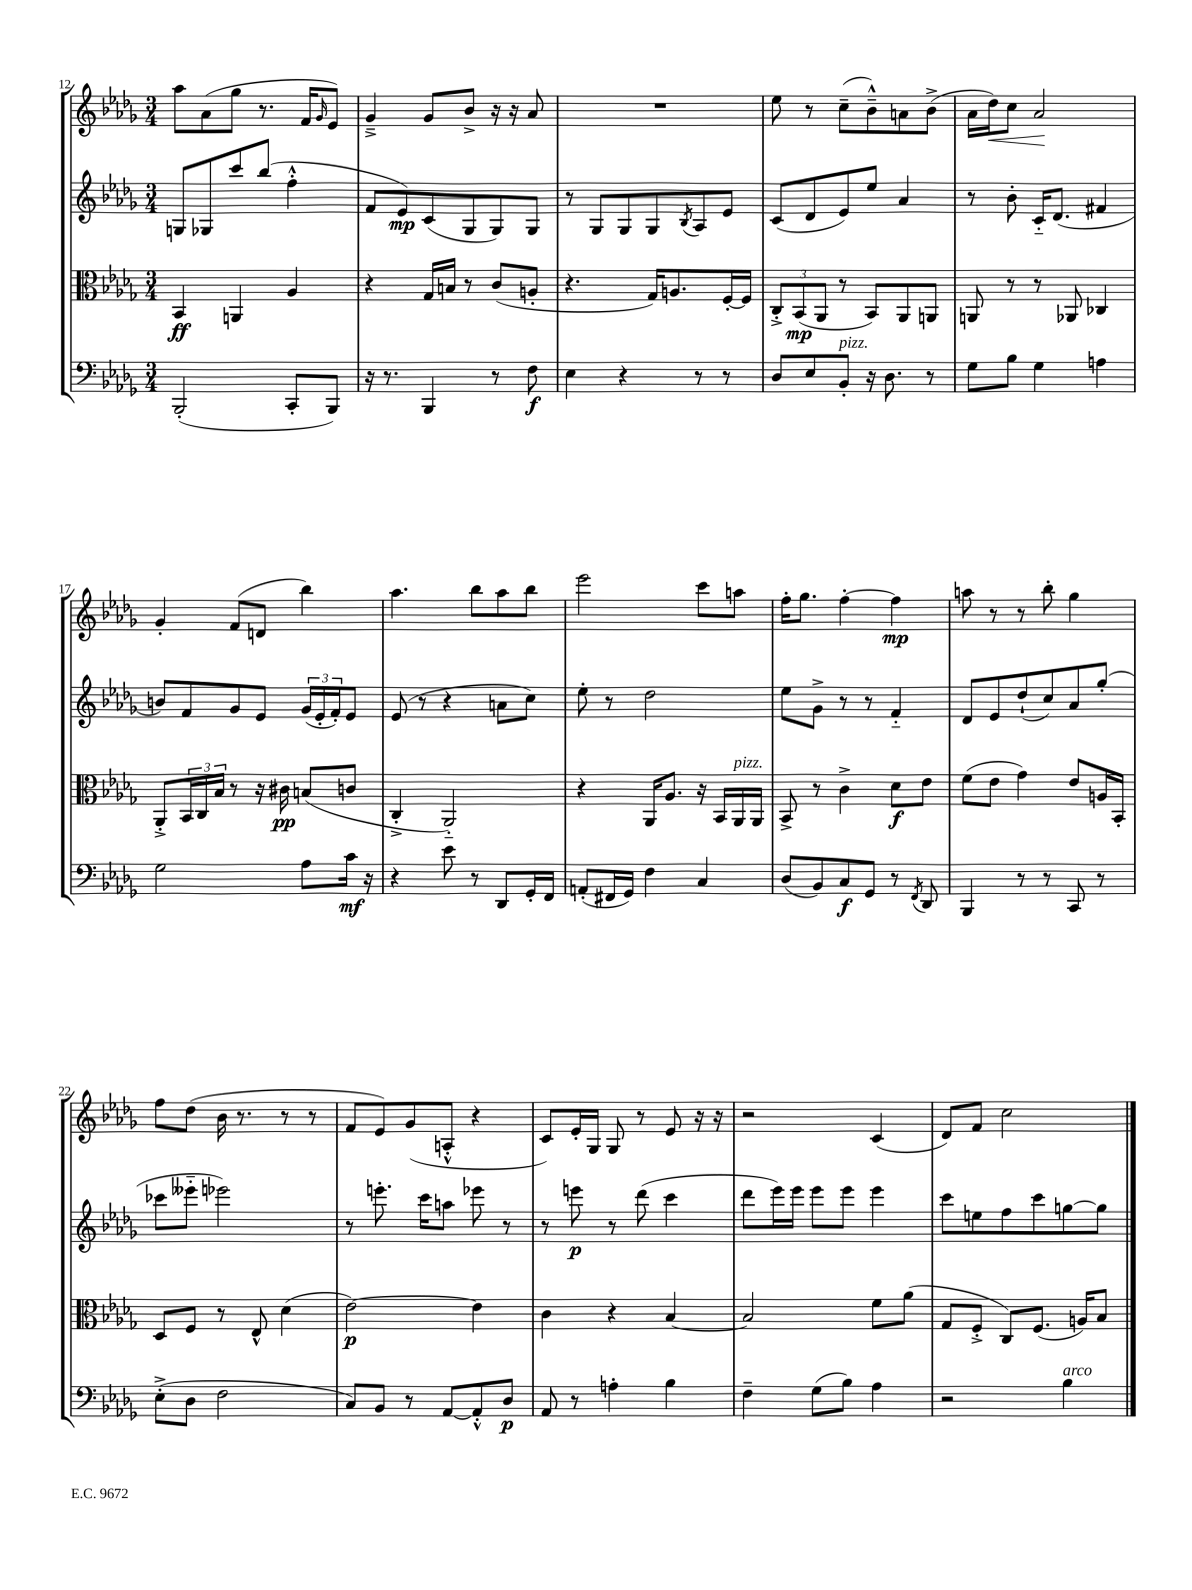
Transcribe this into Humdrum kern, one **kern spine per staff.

**kern	**kern	**kern	**kern
*staff4	*staff3	*staff2	*staff1
*clefF4	*clefC3	*clefG2	*clefG2
*k[b-e-a-d-g-]	*k[b-e-a-d-g-]	*k[b-e-a-d-g-]	*k[b-e-a-d-g-]
*M3/4	*M3/4	*M3/4	*M3/4
(2BBB-'/	4BB-/	8G/L	8aa-\L
.	.	8G-/	(8a-\
.	4AA/	8ccc/	8gg-\J
.	.	(8bb-/J	8.r
8CC'/L	4A-/	4ff'^^\	.
.	.	.	16f/LK
.	.	.	16qqg-/
8BBB-/J)	.	.	8e-/J)
=	=	=	=
16r	4r	8f/L	4g-~^/
8.r	.	.	.
.	.	8e-/)	.
4BBB-/	16G-/LL	(8c/	8g-/L
.	16B/JJ	.	.
.	8r	8G-/	8b-^/J
8r	(8c/L	8G-/)	16r
.	.	.	16r
8F\	8A'/J	8G-/J	8a-/
=	=	=	=
4E-\	4.r	8r	2.r
.	.	8G-/L	.
4r	.	8G-/	.
.	16G-/LK)	8G-/	.
.	8.A/	.	.
.	.	8qB-/	.
8r	.	8A-/	.
8r	[16F'/L	8e-/J	.
.	16F/]JJ	.	.
=	=	=	=
8D-/L	12C'^/L	(8c/L	8ee-\
.	(12BB-/	.	.
8E-/	.	8d-/	8r
.	12AA-/J	.	.
8BB-'/J	8r	8e-/)	(8cc~\L
16r	8BB-/L)	8ee-/J	8b-~^^\)
8.D-\	.	.	.
.	8AA-/	4a-/	8a\
8r	8AA/J	.	(8b-^\J
=	=	=	=
8G-\L	8AA/	8r	16a-\LL
.	.	.	16dd-\J)
8B-\J	8r	8b-'\	8cc\J
4G-\	8r	16c'~/LK	2a-/
.	.	(8.d-/J	.
.	8AA-/	.	.
4A\	4C-/	4f#/	.
=	=	=	=
2G-\	8AA-'^/L	8b/L)	4g-'/
.	24BB-/L	8f/	.
.	24C/	.	.
.	24B-/JJ	.	.
.	8r	8g-/	(8f/L
.	16r	8e-/J	8d/J
.	16c#\	.	.
8A-\L	(8B/L	(24g-/LL	4bb-\)
.	.	24e-'/	.
.	.	24f'/J)	.
16c\Jk	8c/J	8e-/J	.
16r	.	.	.
=	=	=	=
4r	4C'^/	(8e-/	4.aa-\
.	.	8r	.
8e-\	2AA-'~/)	4r	.
8r	.	.	8bb-\L
8DD-/L	.	8a\L	8aa-\
16GG-'/L	.	8cc\J)	8bb-\J
16FF/JJ	.	.	.
=	=	=	=
(8AA'/L	4r	8ee-'\	2eee-\
16FF#/L	.	8r	.
16GG-/JJ)	.	.	.
4F\	16AA-/LK	2dd-\	.
.	8.A-/J	.	.
4C/	16r	.	8ccc\L
.	16BB-/LL	.	.
.	16AA-/	.	8aa\J
.	16AA-/JJ	.	.
=	=	=	=
(8D-/L	8BB-^/	8ee-\L	16ff'\LK
.	.	.	8.gg-\J
8BB-/)	8r	8g-^\J	.
8C/	4c^\	8r	[4ff'\
8GG-/J	.	8r	.
8r	8d-\L	4f'~/	4ff\]
8qFF/	.	.	.
8DD-/	8e-\J	.	.
=	=	=	=
4BBB-/	(8f\L	8d-/L	8aa\
.	8e-\J	8e-/	8r
8r	4g-\)	(8dd-`/	8r
8r	.	8cc/)	8bb-'\
8CC/	8e-/L	8a-/	4gg-\
8r	16A/L	(8gg-'/J	.
.	16BB-'/JJ	.	.
=	=	=	=
(8E-'^\L	8D-/L	8ccc-\L	8ff\L
8D-\J	8F/J	8eee--'~\J	(8dd-\J
2F\	8r	2eee-\)	16b-\
.	.	.	8.r
.	8E-^^/	.	.
.	(4d-\	.	8r
.	.	.	8r
=	=	=	=
8C/L)	[2e-\)	8r	8f/L
8BB-/J	.	8.eee'\	8e-/)
8r	.	.	(8g-/
.	.	16ccc\LK	.
[8AA-/L	.	8aa\J	8A'^^/J
8AA-'^^/]	4e-\]	8eee-\	4r
8D-/J	.	8r	.
=	=	=	=
8AA-/	4c\	8r	8c/L)
8r	.	8eee\	16e-'/L
.	.	.	16G-/JJ
4A'\	4r	8r	8G-/
.	.	(8ddd-\	8r
4B-\	[4B-/	4ccc\	8e-/
.	.	.	16r
.	.	.	16r
=	=	=	=
4F~\	2B-/]	8ddd-\L	2r
.	.	16eee-\L)	.
.	.	16eee-\JJ	.
(8G-\L	.	8eee-\L	.
8B-\J)	.	8eee-\J	.
4A-\	8f\L	4eee-\	(4c/
.	(8a-\J	.	.
=	=	=	=
2r	8G-/L	8ccc\L	8d-/L)
.	8F'^/J	8ee\	8f/J
.	8C/L)	8ff\	2cc\
.	(8.F/J	8ccc\	.
4B-\	.	[8gg\	.
.	16A/LK)	.	.
.	8B-/J	8gg\]J	.
==	==	==	==
*-	*-	*-	*-
